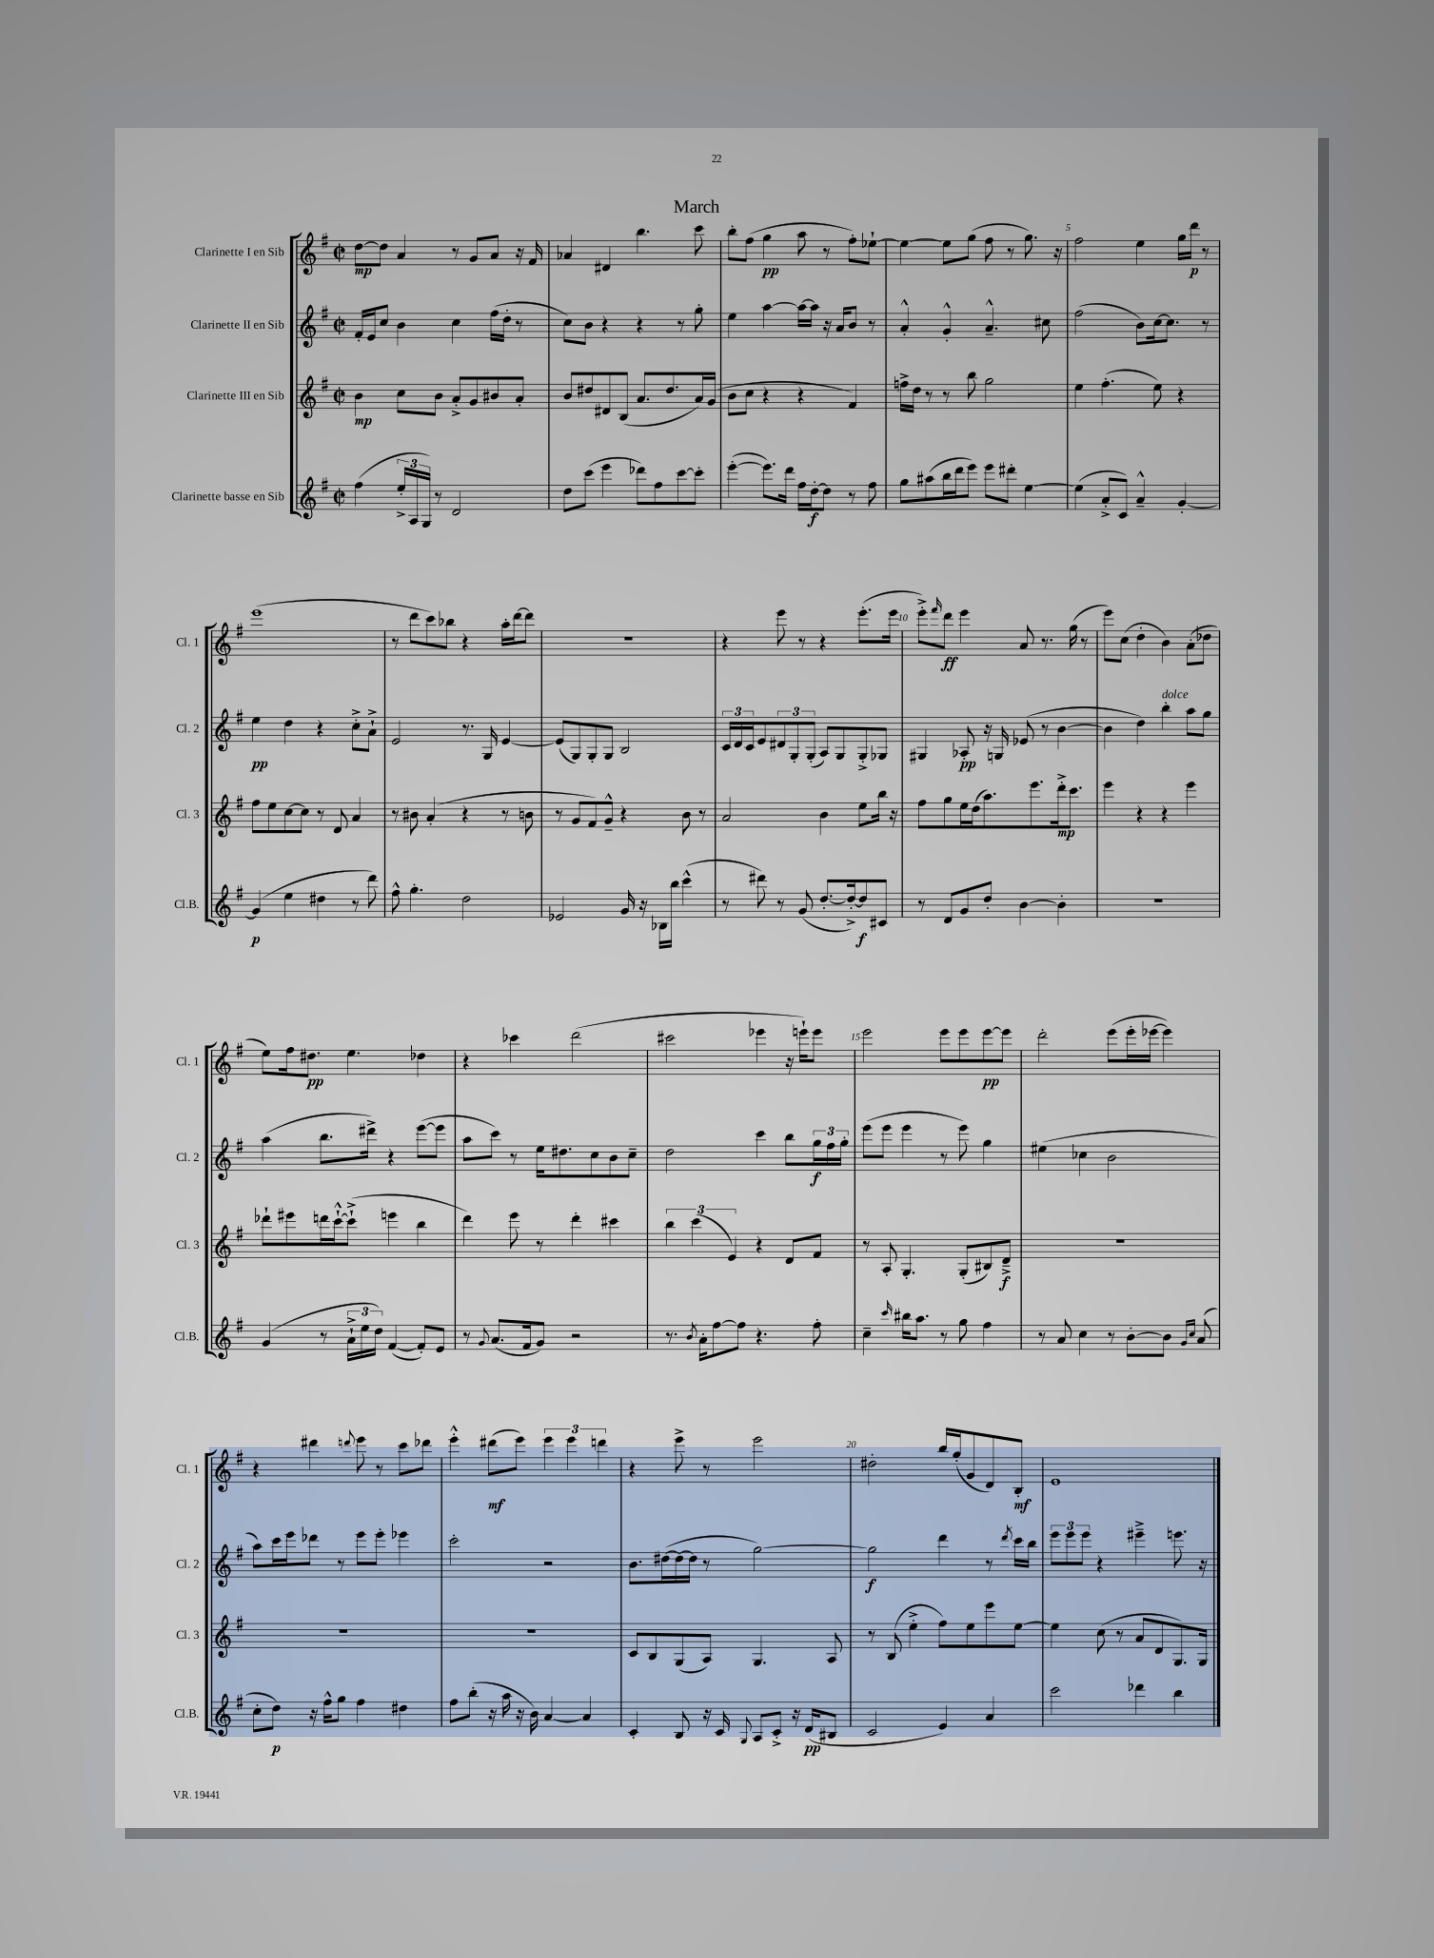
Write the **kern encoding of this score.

**kern	**kern	**kern	**kern
*staff4	*staff3	*staff2	*staff1
*clefG2	*clefG2	*clefG2	*clefG2
*k[f#]	*k[f#]	*k[f#]	*k[f#]
*M2/2	*M2/2	*M2/2	*M2/2
*met(c|)	*met(c|)	*met(c|)	*met(c|)
(4ff#	4b	16f#'	[8dd
.	.	16e	.
.	.	8cc	8dd]
24ee'^	8cc	4b	4a
24A	.	.	.
24G)	.	.	.
8r	8b	.	.
2d	8a'^	4cc	8r
.	8g	.	8g
.	8b#	(16ff#	8a
.	.	16dd'	.
.	8a'	8r	16r
.	.	.	16f#
=	=	=	=
8dd	8b	8cc)	4a-
(8ccc	8dd#	8b	.
4eee	8d#	4r	4d#
.	(8B	.	.
8ddd-)	8.a	4r	4.bb
8ff#	.	.	.
.	8.dd#	.	.
[8ccc	.	8r	.
8ccc']	16a)	8gg'	8ccc
.	(16g	.	.
=	=	=	=
([4eee'	8b	4ee	8bb'
.	8cc	.	(8ff#
8.eee])	4r	[4aa	4gg
16ddd	.	.	.
16ff#	4r	16aa_	8aa
[16dd'	.	16aa]	.
8dd]	.	16r	8r
.	.	16a	.
8r	4f#)	8b	8ff#')
8ff#	.	8r	[8ee-`
=	=	=	=
8gg	16ff^	4a'^^	4ee-_
.	16dd	.	.
(8aa#	8r	.	.
16bb	8r	4g'^^	8ee-]
16ddd	.	.	.
8eee)	8bb	.	(8gg
8eee	2gg	4.a~^^	8ff#
8ddd#'	.	.	8r
[4ee	.	.	8.gg)
.	.	8cc#	.
.	.	.	16r
=	=	=	=
(4ee]	4ee	(2ff#	2ff#
8a'^	(4.ff#'	.	.
8c)	.	.	.
4a~^^	.	8b)	4ee
.	8ee)	[16cc	.
.	.	8.cc]	.
[4g'	4r	.	16gg
.	.	.	16ddd
.	.	8r	8r
=	=	=	=
(4g]	8ff#	4ee	(1eee
.	8ee	.	.
4ee	[8cc	4dd	.
.	8cc]	.	.
4dd#	8r	4r	.
.	8d	.	.
8r	4a	8cc'^	.
8ddd)	.	8a`^	.
=	=	=	=
8ff#^^	8r	2e	8r
4.gg'	8b#	.	8ddd
.	(4a'	.	8ccc)
.	.	.	8bb-
2dd	4r	8.r	4r
.	.	16G	.
.	8r	[4e	16aa'
.	.	.	[16ddd
.	8b	.	8ddd]
=	=	=	=
2e-	8r	(8e]	1r
.	8g	8G)	.
.	8f#)	8G'	.
.	8g~^^	8G	.
16g	4r	2B	.
16r	.	.	.
16B-	.	.	.
16bb	.	.	.
(4ccc^^	8b	.	.
.	8r	.	.
=	=	=	=
8r	2a	24c	4r
.	.	24d	.
.	.	24c	.
8ddd#)	.	8e	.
8r	.	12d#	8eee
.	.	12G'	.
(8g	.	.	8r
.	.	(12G'	.
[8.dd'	4b	8A)	4r
.	.	8G	.
16dd'^_)	.	.	.
8dd]	8ee	8G'^	(8.eee'
8c#	16bb	8G-	.
.	16r	.	16eee
=	=	=	=
8r	8ff#	4G#	8eee'^)
.	.	.	16qqfff#
8d	8gg	.	8ddd
8g	16ee	8A-'	4eee
.	(16dd	.	.
8dd'	8.aa)	16r	.
.	.	16G	.
[4b	.	(8e-	8a
.	8.eee	.	.
.	.	8r	8.r
4b']	16ddd'^	[4b	.
.	8.ccc	.	(16gg
.	.	.	8r
=	=	=	=
1r	4eee	4b]	8eee)
.	.	.	(8cc
.	4r	4dd)	4dd'
.	4r	4bb'	4b)
.	4eee	8aa	(8a'
.	.	8gg	8dd-
=	=	=	=
(4g	8ddd-`	(4aa	8ee)
.	8eee#	.	16ff#
.	.	.	8.dd#
8r	16ddd	8.bb	.
.	[16ccc`^^	.	.
24a`^	(8ccc`^]	.	4.ee
24ee	.	.	.
.	.	16ddd#^)	.
24dd)	.	.	.
([4f#	4eee	4r	.
8f#'])	4bb	([8eee	4dd-
8e	.	8eee]	.
=	=	=	=
8r	4ddd)	8aa	4r
8qqg	.	.	.
(8.a	.	8ccc)	.
.	8eee	8r	4ccc-
16f#	.	.	.
8g)	8r	16ee	.
.	.	8.dd#	.
2r	4ddd'	.	(2ddd
.	.	8cc	.
.	4ccc#	8b	.
.	.	8cc~	.
=	=	=	=
8.r	6bb	2dd	2ccc#
.	(6ccc	.	.
8qb	.	.	.
16a'	.	.	.
[8ff#	.	.	.
.	6e)	.	.
8ff#]	.	.	.
4.r	4r	4ccc	4eee-
.	8d	8bb	16r
.	.	.	16eee`)
8ff#'	8f#	24gg	8eee
.	.	24ff#	.
.	.	24gg'	.
=	=	=	=
4cc~	8r	(8eee	2eee
.	8A'	8eee	.
16qqccc	.	.	.
16bb#	4.G'	4eee	.
8.aa	.	.	.
8r	.	8r	8eee
8gg	(8G'	8eee)	8eee
4ff#	8B#)	4gg	[8eee
.	8d~^	.	8eee]
=	=	=	=
8r	1r	(4ee#	2ddd'
8a	.	.	.
4cc	.	4cc-	.
8r	.	2b	(8eee
[8b'	.	.	16eee'
.	.	.	[16eee-
8b]	.	.	4eee-])
16qqg	.	.	.
16qqcc	.	.	.
(8a	.	.	.
=	=	=	=
8cc'	1r	8aa)	4r
8dd)	.	16ccc	.
.	.	16eee	.
16r	.	8ddd-	4ddd#
16ff#^^	.	.	.
8gg	.	8r	.
.	.	.	8qqddd
4ff#	.	8eee	8eee
.	.	8eee'	8r
4dd#	.	4eee-	8ccc
.	.	.	8ddd-
=	=	=	=
8ff#	1r	2ccc'	4eee'^^
(8bb'	.	.	.
16r	.	.	(8ddd#
16aa	.	.	.
16r	.	.	8eee)
16b)	.	.	.
[4a	.	2r	6eee
.	.	.	6eee
4a]	.	.	.
.	.	.	6ddd
=	=	=	=
4c'	8c	8.b	4r
.	8B	.	.
.	.	([16dd#	.
8B	(8G	16dd#_	8eee^
.	.	16dd#]	.
16r	8A)	8r	8r
16c	.	.	.
8qqG	.	.	.
8A	4.G	[2gg)	2eee
8c'^	.	.	.
16r	.	.	.
(16d	.	.	.
8B#	8A	.	.
=	=	=	=
2c	8r	2gg]	2dd#'
.	(8B	.	.
.	4ee'^	.	.
4e)	8ff#)	4ddd	16bb
.	.	.	(16gg'
.	8ee	.	8g
4a	8eee	8r	8d)
.	.	8qddd	.
.	[8ee	16ccc	8B'
.	.	16bb	.
=	=	=	=
2ccc	4ee]	12eee	1e
.	.	12eee	.
.	.	12eee	.
.	(8cc	4r	.
.	8r	.	.
4ddd-	8a	4eee#~^	.
.	8d	.	.
4bb	8.G)	8.eee	.
.	16G	16r	.
==	==	==	==
*-	*-	*-	*-
